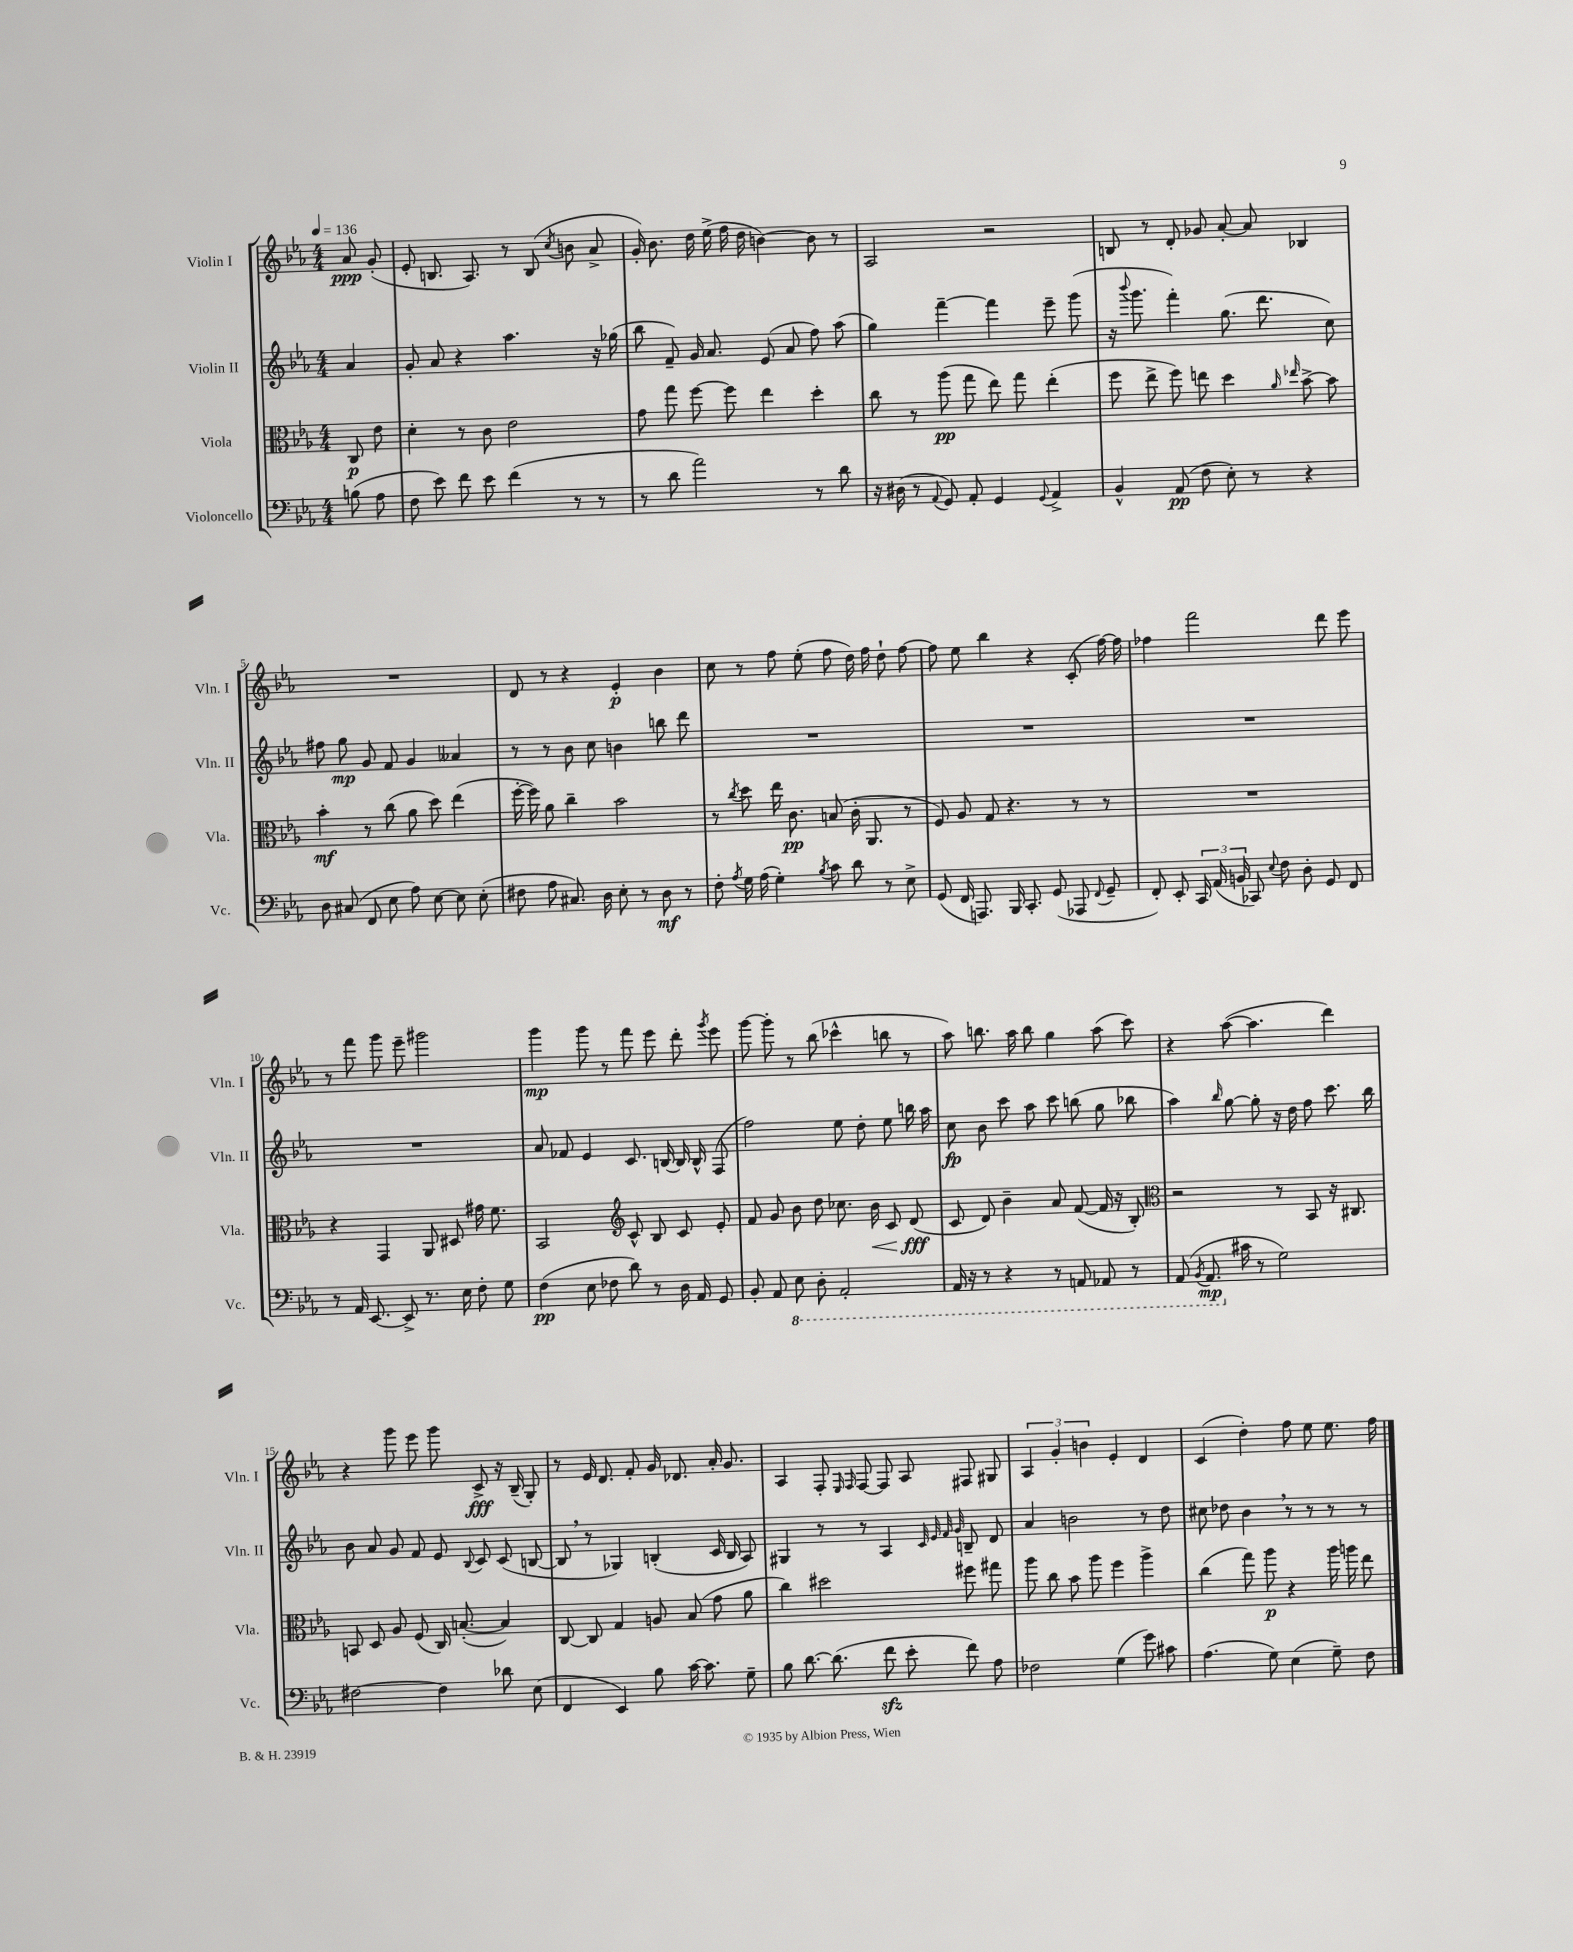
<<
\new StaffGroup <<
\new Staff = "s0" \with { instrumentName = "Violin I" shortInstrumentName = "Vln. I" } {
    \clef treble \key ees \major \numericTimeSignature \time 4/4 \partial 4 \tempo 4 = 136
    \autoBeamOff aes'8\ppp g'8-.( |
    ees'8-. b8. aes8.) r8 b8( \acciaccatura { c''8 } b'8 aes'8-> |
    g'16-.) bes'8. d''16 ees''16->( f''16 d''16 b'4~) b'8 r8 |
    aes2 r2 |
    b8 r8 d'8-. ges'8 aes'8~-. aes'8 bes4 |
    R1 |
    d'8 r8 r4 ees'4-.\p bes'4 |
    c''8 r8 f''8 ees''8-.( f''8 d''16) f''16 d''8-! f''8~ |
    f''8 ees''8 bes''4 r4 c'8-.( f''16~) f''16 |
    fes''4 f'''2 d'''8 ees'''8 |
    r8 f'''8 g'''8 ees'''8-- gis'''2 |
    g'''4\mp g'''8 r8 f'''8 ees'''8 d'''8-. \acciaccatura { g'''8 } ees'''8 |
    g'''8~ g'''8-. r8 bes''8( ces'''4-^ b''8 r8 |
    aes''8) b''8. aes''16 b''8 g''4 aes''8( c'''8) |
    r4 aes''8~( aes''4. d'''4) |
    r4 g'''8 ees'''8 g'''8 c'8->\fff r16 bes16--( g8-.) |
    r8 ees'16 d'8. f'8-. g'16 des'8. aes'16-. g'8. |
    aes4 f8-. \grace { ees16 f16 } f8~ f8 aes8 fis8 gis8 |
    \tuplet 3/2 { aes4 g'4-. b'4 } ees'4-. d'4 |
    c'4( d''4-.) f''8 ees''8 ees''8. f''16 \bar "|." |
}
\new Staff = "s1" \with { instrumentName = "Violin II" shortInstrumentName = "Vln. II" } {
    \clef treble \key ees \major \numericTimeSignature \time 4/4 \partial 4
    \autoBeamOff aes'4 |
    g'8-. aes'8 r4 aes''4. r16 ges''16( |
    bes''8 f'8--) g'16 aes'8. ees'8( aes'8 f''8) aes''8( |
    g''4) f'''4~-- f'''4 ees'''8-- g'''8( |
    r16 \appoggiatura { bes'''8 } g'''8. f'''4-.) g''8.( d'''8. c''8) |
    fis''8 g''8\mp g'8 f'8 g'4 aeses'4 |
    r8 r8 bes'8 c''8 b'4 b''8 d'''8 |
    R1 |
    R1 |
    R1 |
    R1 |
    aes'8 fes'8 ees'4 c'8. b16~ b16 b16-^ f8( |
    f''2) ees''8 d''8-. ees''8 b''16 aes''16 |
    c''8\fp bes'8 c'''8 aes''8 c'''8 b''8( g''8 bes''8 |
    aes''4) \grace { bes''16 } g''8~ g''8-. r16 d''16 f''8 c'''8. bes''16 |
    bes'8 aes'8 g'8 f'8 ees'8 \appoggiatura { bes8 } c'8 c'8( b8~ |
    b8 \breathe r8 ges4) b4-.( c'16 b16 aes8) |
    gis4 r8 r8 aes4 \grace { c'32 ees'32 f'32 g'32 } b8-- d'8 |
    aes'4 b'2 r8 d''8 |
    cis''8 des''8 bes'4 \breathe r8 r8 r8 r8 \bar "|." |
}
\new Staff = "s2" \with { instrumentName = "Viola" shortInstrumentName = "Vla." } {
    \clef alto \key ees \major \numericTimeSignature \time 4/4 \partial 4
    \autoBeamOff c8\p ees'8 |
    d'4-. r8 c'8 ees'2 |
    g'8 g''8 f''8~ f''8 ees''4 d''4-. |
    c''8 r8 aes''8\pp( g''8 ees''8) g''8 ees''4-.( |
    f''8 ees''8-> f''8) e''8 d''4 \grace { aes'16 ees''16 } bes'8~-> bes'8 |
    bes'4-.\mf r8 c''8( aes'8 d''8) ees''4( |
    f''16~-. f''16) aes'8 c''4-- bes'2 |
    r8 \acciaccatura { c''8 } d''8 ees''16 c'8.\pp b8( c'16-. aes,8. r8 |
    f8) aes8 g8 r4. r8 r8 |
    R1 |
    r4 g,4 aes,8 dis8 gis'16 f'8. |
    bes,2 \clef treble c'8-^ bes8 c'8 ees'8-. |
    f'8 g'8 bes'8 d''8 ces''8. bes'16\< c'8 d'8\fff\!( |
    c'8 d'8) bes'4-- aes'8 f'8~( f'16 r16 bes8-.) |
    \clef alto r2 r8 bes,8 r16 cis8. |
    b,8 d8 aes8 f8( c16) b8.~-.( b4) |
    c8~ c8 g4 a8 bes8( g'8 aes'8 |
    c''4) dis''2 fis''8 gis''8 |
    aes''8 c''8 bes'8 aes''8 f''4 aes''4-> |
    c''4( g''8) aes''8\p r4 aes''16 a''16 ees''8 \bar "|." |
}
\new Staff = "s3" \with { instrumentName = "Violoncello" shortInstrumentName = "Vc." } {
    \clef bass \key ees \major \numericTimeSignature \time 4/4 \partial 4
    \autoBeamOff b8( aes8 |
    f8 ees'8) f'8 ees'8 f'4( r8 r8 |
    r8 d'8 aes'2) r8 d'8 |
    r16 dis16( r8 \appoggiatura { aes,8 } g,8) aes,8-. g,4 \appoggiatura { g,8 } aes,4-> |
    bes,4-^ aes,8\pp( f8 ees8-.) r8 r4 |
    d8 cis8( f,8 ees8 aes8) ees8~ ees8 ees8-.( |
    fis8 aes8 cis8.) d16 ees8-. r8 d8\mf r8 |
    f8-. \acciaccatura { aes8 } g16 aes16( g4-.) \acciaccatura { bes8 } c'8 d'8 r8 ees8-> |
    g,8( f,16 a,,8.) bes,,16 c,8.-. g,8( aes,,8 \appoggiatura { f,8 } g,8-- |
    f,8-.) ees,8-. \tuplet 3/2 { c,16 aes,16( b,16 } ces,8) \appoggiatura { ees8 } f8 d8-. g,8 f,8 |
    r8 aes,16 ees,8.~ ees,8-> r8. ees16 f8-. g8 |
    f4\pp( ees8 fes8 d'8) r8 d16 aes,16 g,8 |
    bes,8-. aes,8 \ottava #-1 ees,8 d,8-. aes,,2-. |
    aes,,16 r16 r8 r4 r8 a,,8 aes,,8 r8 |
    aes,,8( \acciaccatura { bes,,8 } aes,,8.\mp \ottava #0 cis'16 r8 g2) |
    fis2~ fis4 des'8 ees8( |
    f,4 ees,4) bes8 c'16~ c'8. g8-- |
    bes8 d'8.~ d'8.( f'8\sfz ees'8-. f'8) aes8 |
    fes2 g4( g'8) cis'8 |
    aes4.( g8) ees4( g8--) f8 \bar "|." |
}
>>
>>
